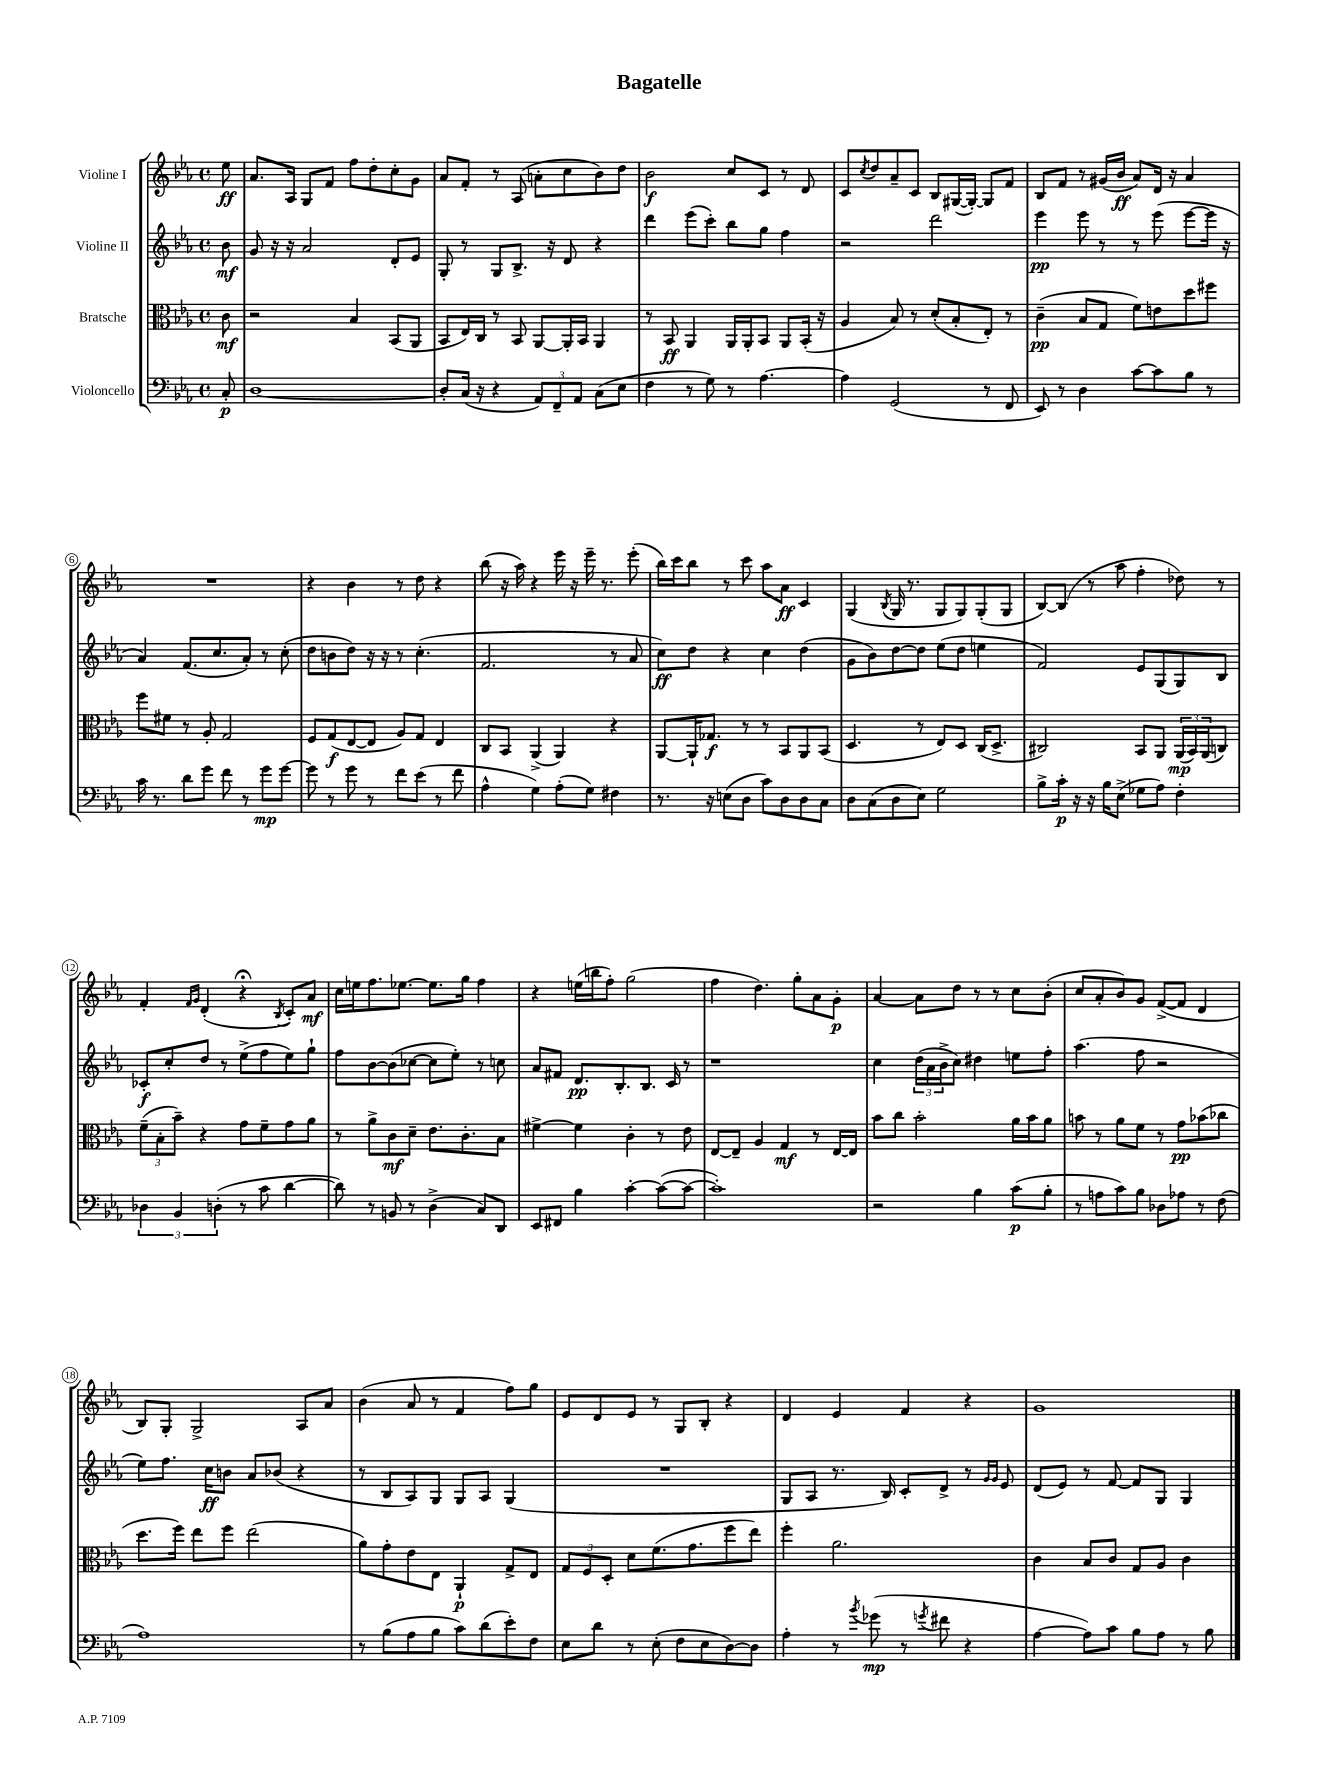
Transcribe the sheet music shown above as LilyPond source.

\header { title = "Bagatelle" }
<<
\new StaffGroup <<
\new Staff = "s0" \with { instrumentName = "Violine I" } {
    \clef treble \key ees \major \defaultTimeSignature \time 4/4 \partial 8
    ees''8\ff |
    aes'8. aes16 g8 f'8 f''8 d''8-. c''8-. g'8 |
    aes'8 f'8-. r8 aes8( a'8-. c''8 bes'8) d''8 |
    bes'2\f c''8 c'8 r8 d'8 |
    c'8 \acciaccatura { c''8 } d''8 aes'8-- c'8 bes8 gis16~( gis16~-.) gis8 f'8 |
    bes8 f'8 r8 gis'16( bes'16\ff aes'8) d'16 r16 aes'4 |
    R1 |
    r4 bes'4 r8 d''8 r4 |
    bes''8( r16 aes''16) r4 ees'''16 r16 ees'''16-- r8. ees'''8-.( |
    bes''16) c'''16 bes''8 r8 c'''8 aes''8 aes'8\ff c'4 |
    g4( \acciaccatura { bes8 } g16 r8. g8 g8) g8-.( g8 |
    bes8~) bes8( r8 aes''8 f''4-. des''8) r8 |
    f'4-. \grace { f'16 g'16 } d'4-.( r4\fermata \acciaccatura { bes8 } c'8-.) aes'8\mf |
    c''16 e''16 f''8. ees''8.~ ees''8. g''16 f''4 |
    r4 e''16( b''16 f''8-.) g''2( |
    f''4 d''4.) g''8-. aes'8 g'8-.\p |
    aes'4~ aes'8 d''8 r8 r8 c''8 bes'8-.( |
    c''8 aes'8-. bes'8) g'8 f'8~->( f'8 d'4 |
    bes8) g8-. g2-> aes8 aes'8 |
    bes'4( aes'8 r8 f'4 f''8) g''8 |
    ees'8 d'8 ees'8 r8 g8 bes8-. r4 |
    d'4 ees'4 f'4 r4 |
    g'1 \bar "|." |
}
\new Staff = "s1" \with { instrumentName = "Violine II" } {
    \clef treble \key ees \major \defaultTimeSignature \time 4/4 \partial 8
    bes'8\mf |
    g'8 r16 r16 aes'2 d'8-. ees'8 |
    g8-. r8 g8 bes8.-> r16 d'8 r4 |
    d'''4 ees'''8( c'''8-.) bes''8 g''8 f''4 |
    r2 d'''2 |
    ees'''4\pp ees'''8 r8 r8 ees'''8( ees'''8~ ees'''16 r16 |
    aes'4) f'8.( c''8. aes'8-.) r8 c''8-.( |
    d''8 b'8 d''8) r16 r16 r8 c''4.-.( |
    f'2. r8 aes'8 |
    c''8\ff) d''8 r4 c''4 d''4( |
    g'8 bes'8) d''8~ d''8 ees''8( d''8 e''4 |
    f'2) ees'8 g8( g8) bes8 |
    ces'8-.\f c''8-. d''8 r8 ees''8->( f''8 ees''8) g''8-! |
    f''8 bes'8~ bes'8( ces''8~ ces''8 ees''8-.) r8 c''8 |
    aes'8 fis'8 d'8.\pp bes8.-. bes8. c'16 r8 |
    r1 |
    c''4 \tuplet 3/2 { d''16( aes'16 bes'16-> } c''8) dis''4 e''8 f''8-. |
    aes''4.( f''8 r2 |
    ees''8) f''8. c''16\ff b'8 aes'8 bes'8( r4 |
    r8 bes8 aes8) g8 g8 aes8 g4( |
    R1 |
    g8 aes8 r8. bes16) c'8-. d'8-> r8 \grace { g'16 g'16 } ees'8 |
    d'8( ees'8) r8 f'8~ f'8 g8 g4 \bar "|." |
}
\new Staff = "s2" \with { instrumentName = "Bratsche" } {
    \clef alto \key ees \major \defaultTimeSignature \time 4/4 \partial 8
    c'8\mf |
    r2 bes4 bes,8( aes,8 |
    bes,8 ees16) c16 r8 bes,8 aes,8~ aes,16-. bes,16 aes,4 |
    r8 bes,8\ff aes,4 aes,16 aes,16-. bes,8 aes,8 bes,16-.( r16 |
    aes4 bes8) r8 d'8-.( bes8-. ees8-.) r8 |
    c'4--\pp( bes8 g8 f'8) e'8 d''8 fis''8 |
    f''8 fis'8 r8 aes8-. g2 |
    f8 g8\f( ees8~ ees8 aes8) g8 ees4 |
    c8 bes,8 aes,4->( aes,4) r4 |
    aes,8~ aes,16-! ges8.\f r8 r8 bes,8 aes,8 bes,8( |
    d4. r8 ees8) d8 c16( d8.-> |
    cis2) bes,8 aes,8 \tuplet 3/2 { aes,16\mp( bes,16) aes,16( } c8) |
    \tuplet 3/2 { f'8--( bes8-. bes'8--) } r4 g'8 f'8-- g'8 aes'8 |
    r8 aes'8-> c'8\mf d'8-- ees'8. c'8.-. bes8 |
    fis'4~-> fis'4 c'4-. r8 ees'8 |
    ees8~ ees8-- aes4 g4\mf r8 ees16~ ees16 |
    bes'8 c''8 bes'2-. aes'16 bes'16 aes'8 |
    b'8 r8 aes'8 f'8 r8 g'8\pp bes'8( ces''8 |
    d''8. f''16) ees''8 f''8 ees''2( |
    aes'8) g'8-. ees'8 ees8 aes,4-!\p g8-> ees8 |
    \tuplet 3/2 { g8 f8 d8-. } d'8 f'8.( g'8. f''8 ees''8) |
    f''4-. aes'2. |
    c'4 bes8 c'8 g8 aes8 c'4 \bar "|." |
}
\new Staff = "s3" \with { instrumentName = "Violoncello" } {
    \clef bass \key ees \major \defaultTimeSignature \time 4/4 \partial 8
    c8-.\p |
    d1~ |
    d8-. c16( r16 r4 \tuplet 3/2 { aes,8) f,8-- aes,8 } c8( ees8 |
    f4 r8 g8) r8 aes4.~ |
    aes4 g,2( r8 f,8 |
    ees,8) r8 d4 c'8~ c'8 bes8 r8 |
    c'16 r8. d'8 g'8 f'8 r8 g'8\mp g'8~ |
    g'8 r8 g'8 r8 f'8 ees'8( r8 f'8 |
    aes4-^ g4) aes8-.( g8) fis4 |
    r8. r16 e8( d8 c'8) d8 d8 c8 |
    d8 c8( d8 ees8) g2 |
    bes8-> c'16-.\p r16 r16 bes16 ees8->( ges8 aes8) f4-. |
    \tuplet 3/2 { des4 bes,4 d4-.( } r8 c'8 d'4~ |
    d'8) r8 b,8 r8 d4->( c8) d,8 |
    ees,8 fis,8 bes4 c'4~-. c'8~( c'8~ |
    c'1-.) |
    r2 bes4 c'8\p( bes8-. |
    r8 a8 c'8) bes8 des8 aes8 r8 f8( |
    aes1) |
    r8 bes8( aes8 bes8 c'8) d'8( ees'8-.) f8 |
    ees8 d'8 r8 ees8-.( f8 ees8 d8~) d8 |
    aes4-. r8 \acciaccatura { bes'8 } ges'8\mp( r8 \acciaccatura { g'8 } fis'8 r4 |
    aes4~ aes8) c'8 bes8 aes8 r8 bes8 \bar "|." |
}
>>
>>
\layout { \context { \Score \override BarNumber.stencil = #(make-stencil-circler 0.1 0.3 ly:text-interface::print) } }
